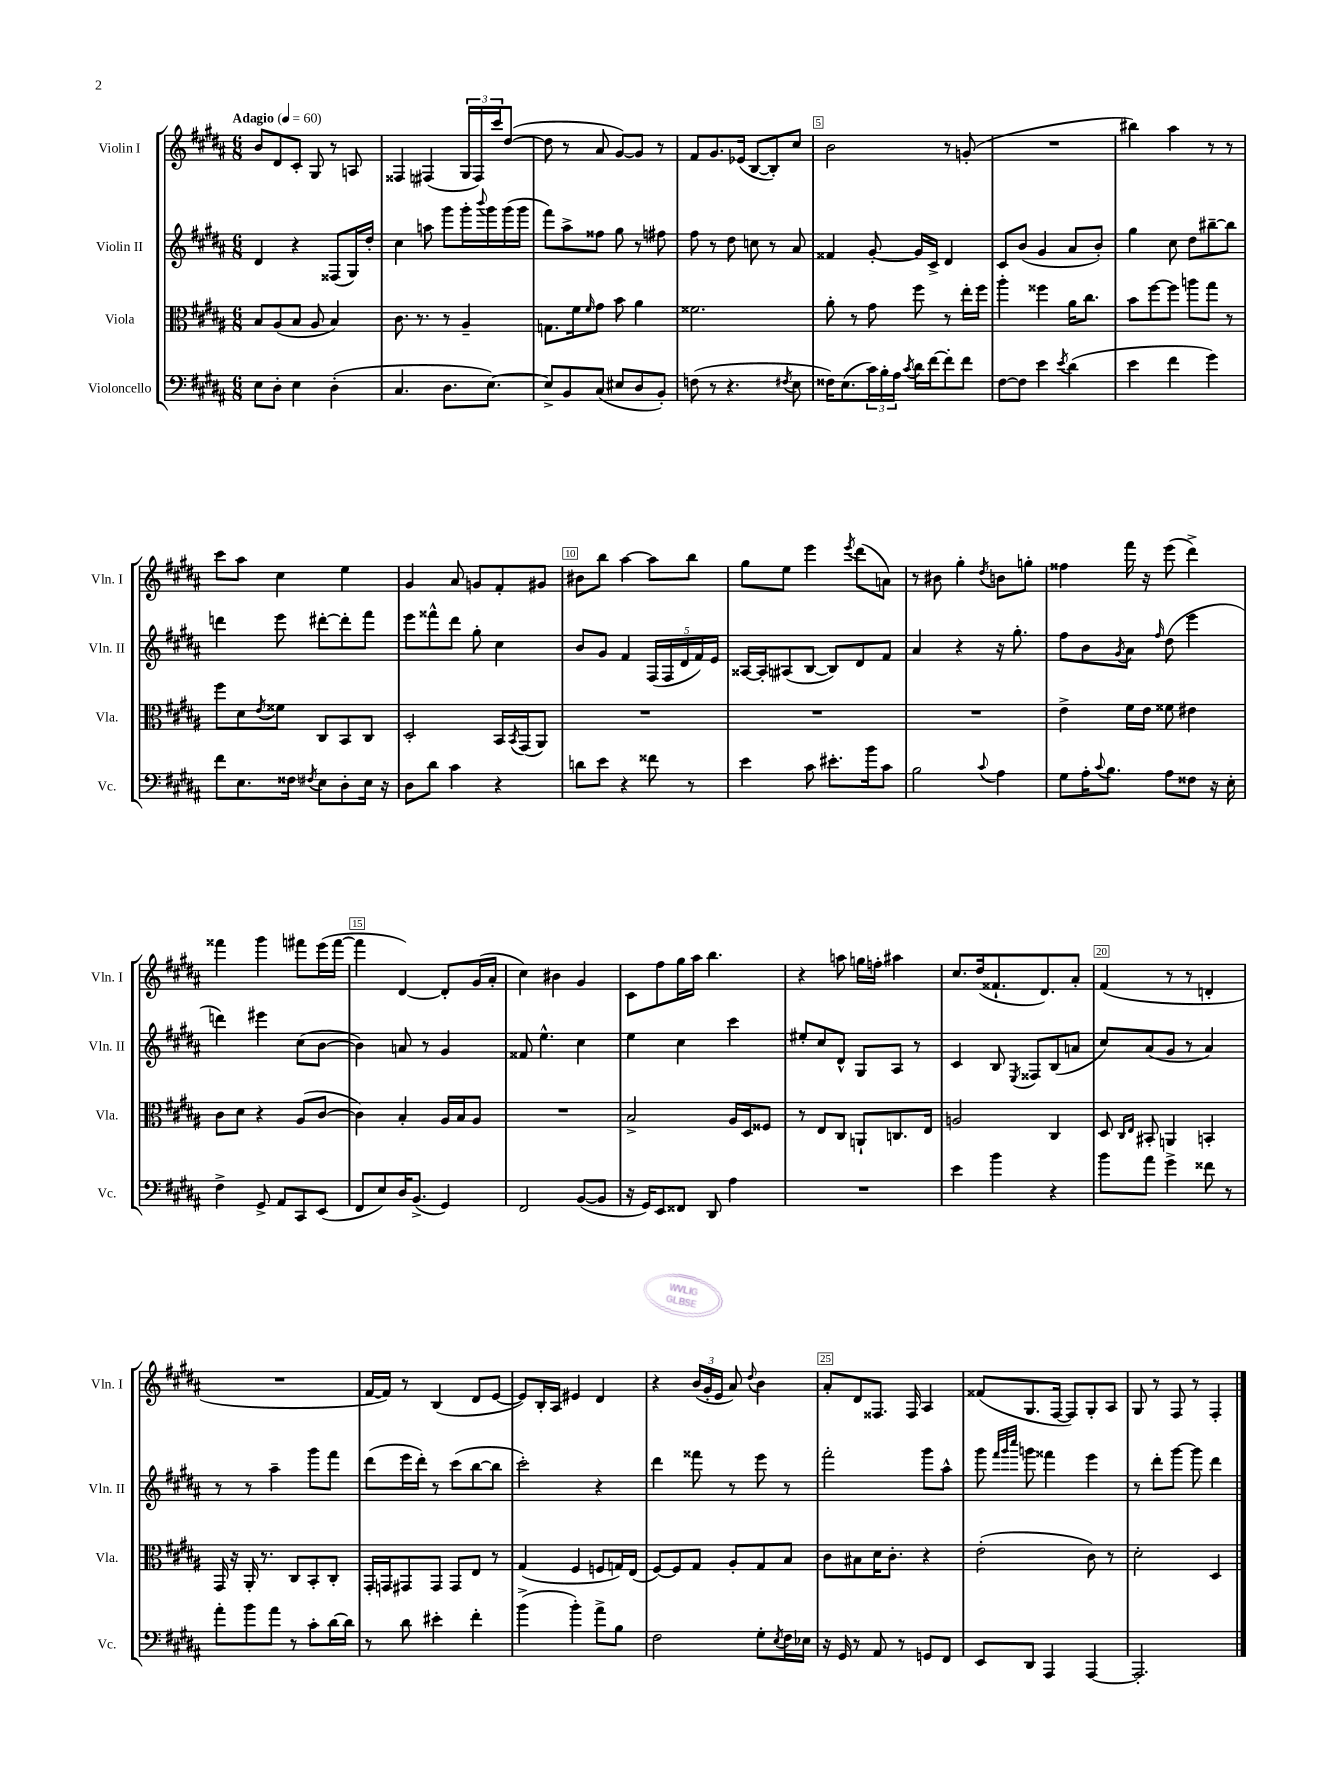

**kern	**kern	**kern	**kern
*part4	*part3	*part2	*part1
*staff4	*staff3	*staff2	*staff1
*I"Violoncello	*I"Viola	*I"Violin II	*I"Violin I
*I'Vc.	*I'Vla.	*I'Vln. II	*I'Vln. I
*clefF4	*clefC3	*clefG2	*clefG2
*k[f#c#g#d#a#]	*k[f#c#g#d#a#]	*k[f#c#g#d#a#]	*k[f#c#g#d#a#]
*M6/8	*M6/8	*M6/8	*M6/8
*MM60	*MM60	*MM60	*MM60
=1	=1	=1	=1
!	!	!	!LO:TX:a:B:t=Adagio
8E\L	8B/L	4d#/	8b/L
8D#'\J	(8A#/	.	8d#/
4E\	8B/J	4r	8c#'/J
.	8A#/	.	8G#/
(4D#'\	4B/)	(8F##X/L	8r
.	.	16G#/L)	8An/
.	.	16dd#'/JJ	.
=2	=2	=2	=2
4.C#/	8.c#\	4cc#\	4F##X/
.	8.r	.	.
.	.	8aan\	(4F#X/
8.D#\L	8r	8ggg#\L	.
.	4A#~/	16ggg#'\L	24G#/LL
.	.	.	24F#/)
.	.	8qqbbb/	.
[8.E\J)	.	16ggg#\	.
.	.	.	24ccc#/J
.	.	(16ggg#\	([8dd#/J
.	.	16ggg#\JJ	.
=3	=3	=3	=3
8E^/L]	8.Gn\L	8fff#\L)	8dd#\]
8BB/	.	8aa#^\	8r
.	16f#\k	.	.
.	16qqf#/	.	.
(8C#/J	8g#\J	8ff##X\J	8a#/
8E#X/L	8b\	8gg#\	[8g#/L)
8D#/	4a#\	8r	8g#/J]
8BB'/J)	.	8ff#X\	8r
=4	=4	=4	=4
(8Fn\	2.f##X\	8ff#\	8f#/L
8r	.	8r	8.g#/
4.r	.	8dd#\	.
.	.	.	(16e-X/Jk
.	.	8ccn\	[8B/L
.	.	8r	8B'/])
8qF#X/	.	.	.
8E\	.	8a#/	8cc#/J
=5	=5	=5	=5
16F##X\KL)	8a#'\	4f##X/	2b\
(8.E\	.	.	.
.	8r	.	.
24c#\L)	8g#\	[8g#'/	.
24B'\	.	.	.
24A#\JJ	.	.	.
8qc#/	.	.	.
16d#\LL	8ff#\	16g#/LL]	.
[16f#\J	.	16c#^/JJ	.
8f#'\]	8r	4d#/	8r
8f#\J	16ee'\LL	.	(8gn'/
.	16ff#\JJ	.	.
=6	=6	=6	=6
[8F#\L	4aa#'\	8c#/L	2.r
8F#\J]	.	(8b/J	.
4e\	4ff##X\	4g#/	.
8qe/	.	.	.
(4d#\	16a#\KL	8a#/L	.
.	8.cc#\J	.	.
.	.	8b'/J)	.
=7	=7	=7	=7
4e\	8b\L	4gg#\	4bb#X\)
.	[8ff#\	.	.
4f#\	8ff#\J]	8cc#\	4aa#\
.	8aan\L	8dd#\L	.
4g#\)	8gg#\J	[8bb#X~\	8r
.	8r	8bb#\J]	8r
!!LO:LB:g=z
=8	=8	=8	=8
8f#\L	8ff#\L	4dddn\	8ccc#\L
8.E\	8d#\	.	8aa#\J
.	8qe/	.	.
.	8f##X\J	8eee\	4cc#\
16F##X\Jk	.	.	.
8qF#X/	.	.	.
8E\L	8C#/L	[8ddd#X'\L	.
8D#'\	8BB/	8ddd#'\]	4ee\
16E\Jk	8C#/J	8fff#\J	.
16r	.	.	.
=9	=9	=9	=9
8D#\L	2D#'/	8eee\L	4g#/
8d#\J	.	8fff##X^^\	.
4c#\	.	8ddd#\J	8a#/
.	.	8gg#'\	8gn/L
4r	16BB/LL	4cc#\	8f#'/
.	8qBB/	.	.
.	(16GG#/J	.	.
.	8AA#/J)	.	8g#X/J
=10	=10	=10	=10
8dn\L	2.r	8b/L	8b#X\L
8e\J	.	8g#/J	8bb\J
4r	.	4f#/	[4aa#\
8f##X\	.	(20F#/LL	8aa#\L]
.	.	20F#/	.
.	.	20d#/	.
8r	.	.	8bb\J
.	.	20f#/)	.
.	.	20e/JJ	.
=11	=11	=11	=11
4e\	2.r	[16A##X/LL	8gg#\L
.	.	16A##'/J]	.
.	.	(8A#X/	8ee\J
8c#\	.	[8B/J	4eee\
8.e#X'\L	.	8B/L])	.
.	.	.	8qeee/
.	.	8d#/	(8ddd#\L
16b\k	.	.	.
8c#\J	.	8f#/J	8an\J)
=12	=12	=12	=12
2B\	2.r	4a#/	8r
.	.	.	8b#X\
.	.	4r	4gg#'\
8qqc#/	.	.	8qdd#/
4A#\	.	16r	8bn\L
.	.	8.gg#'\	.
.	.	.	8ggn'\J
=13	=13	=13	=13
8G#\L	4e^\	8ff#\L	4ff##X\
16A#'\K	.	8b\	.
8qqc#/	.	.	.
8.B\J	.	.	.
.	.	8qg#/	.
.	16f#\LL	8a#\J	16fff#\
.	16e\JJ	.	16r
.	.	16qqff#/	.
8A#\L	8f##X\	(8dd#\	(8eee\
8F##X\J	4e#X\	4eee\	4ddd#^\)
16r	.	.	.
16E'\	.	.	.
!!LO:LB:g=z
=14	=14	=14	=14
4F#^\	8c#\L	4dddn\)	4fff##X\
.	8d#\J	.	.
8GG#^/	4r	4eee#X\	4ggg#\
8AA#/L	.	.	.
8CC#/	(8A#/L	(8cc#\L	8fff#X\L
(8EE/J	[8c#/J	[8b\J	(16eee\L
.	.	.	[16fff#\JJ
=15	=15	=15	=15
8FF#/L	4c#\])	4b\])	4fff#\]
8E/)	.	.	.
16D#/K	4B'/	8an/	[4d#/)
(8.BB^/J	.	.	.
.	.	8r	.
4GG#/)	16A#/LL	4g#/	8d#'/L]
.	16B/J	.	.
.	8A#/J	.	(16g#/L
.	.	.	16a#'/JJ
=16	=16	=16	=16
2FF#/	2.r	8f##X/	4cc#\)
.	.	4.ee^^\	.
.	.	.	4b#X\
([8BB/L	.	4cc#\	4g#/
8BB/J]	.	.	.
=17	=17	=17	=17
16r	2B^/	4ee\	8c#\L
16GG#/KL)	.	.	.
8EE/	.	.	8ff#\
8FF##X/J	.	4cc#\	16gg#\L
.	.	.	16aa#\JJ
8DD#/	.	.	4.bb\
4A#\	16A#/LL	4ccc#\	.
.	16D#/J	.	.
.	8F##X/J	.	.
=18	=18	=18	=18
2.r	8r	8ee#X'/L	4r
.	8E/L	8cc#/	.
.	8C#/J	8d#^^/J	8aan\
.	8AAn`/L	8G#/L	16ggn\LL
.	.	.	16ffn'\JJ
.	8.Cn/	8A#/J	4aa#X\
.	.	8r	.
.	16E/Jk	.	.
=19	=19	=19	=19
4e\	2An/	4c#/	8.cc#/L
.	.	.	(16dd#/k
4b\	.	8B/	8.f##X`/
.	.	8qE/	.
.	.	8F##X/L	.
.	.	.	8.d#/)
4r	4C#/	(8B/	.
.	.	8an/J	8a#'/J
=20	=20	=20	=20
8b\L	8D#/	8cc#/L)	(4f#/
.	16qqC#/LL	.	.
.	16qqE/JJ	.	.
8a#\J	8BB#X'/	(8a#/	.
4g#^\	4AAn/	8g#/J	8r
.	.	8r	8r
8f##X\	4BBn'/	4a#/)	4dn'/
8r	.	.	.
!!LO:LB:g=z
=21	=21	=21	=21
8a#'\L	16GG#/	8r	2.r
.	16r	.	.
8b\	16AA#'/	8r	.
.	8.r	.	.
8a#\J	.	4aa#~\	.
8r	8C#/L	.	.
8c#'\L	8BB'/	8ggg#\L	.
[16d#\L	8C#'/J	8fff#\J	.
16d#\JJ]	.	.	.
=22	=22	=22	=22
8r	16GG#'/LL	(8ddd#\L	[16f#/LL
.	16GGn/J	.	16f#/JJ])
8d#\	8GG#X/	16eee\L	8r
.	.	16ddd#'\JJ)	.
4e#X'\	8GG#/J	8r	(4B/
.	8GG#/L	(8ccc#\L	.
4f#'\	8E/J	[8bb\	8d#/L
.	8r	8bb\J]	[8e/J
=23	=23	=23	=23
(4b^\	(4G#/	2ccc#'\)	8e/L])
.	.	.	16B'/L
.	.	.	16A#/JJ
4b'\)	4F#/	.	4e#X/
8a#^\L	8Fn/L	4r	4d#/
8B\J	16Gn/L)	.	.
.	(16E/JJ	.	.
=24	=24	=24	=24
2F#\	[8F#/L)	4ddd#\	4r
.	8F#/]	.	.
.	8G#/J	8fff##X\	(24b/LL
.	.	.	24g#'/
.	.	.	24e/JJ
.	8A#'/L	8r	8a#/)
.	.	.	8qqdd#/
8G#'\L	8G#/	8eee\	4b\
8qE/	.	.	.
16F#\L	8B/J	8r	.
16E-X\JJ	.	.	.
=25	=25	=25	=25
16r	8c#\L	2fff#'\	8a#'/L
16GG#/	.	.	.
8r	8B#X\	.	8d#/
8AA#/	16d#\K	.	8.F##X/J
.	8.c#'\J	.	.
8r	.	.	.
.	.	.	16F##/
8GGn/L	4r	8ggg#\L	4A#/
8FF#/J	.	8aa#^^\J	.
=26	=26	=26	=26
8EE/L	(2e'\	8ggg#\	(8f##X/L
.	.	32qqfff#/LLL	.
.	.	32qqggg#/	.
.	.	32qqcccc#/JJJ	.
8DD#/J	.	8gggn\	8.G#/
4AAA#/	.	4fff##X\	.
.	.	.	[16F#/Jk
.	.	.	8F#/L])
[4AAA#/	8c#\)	4eee\	8G#'/
.	8r	.	8A#/J
=27	=27	=27	=27
2.AAA#'/]	2d#'\	8r	8G#/
.	.	8ddd#'\L	8r
.	.	[8ggg#\J	8F#/
.	.	8ggg#\]	8r
.	4D#/	4ddd#\	4F#'/
==	==	==	==
*-	*-	*-	*-
